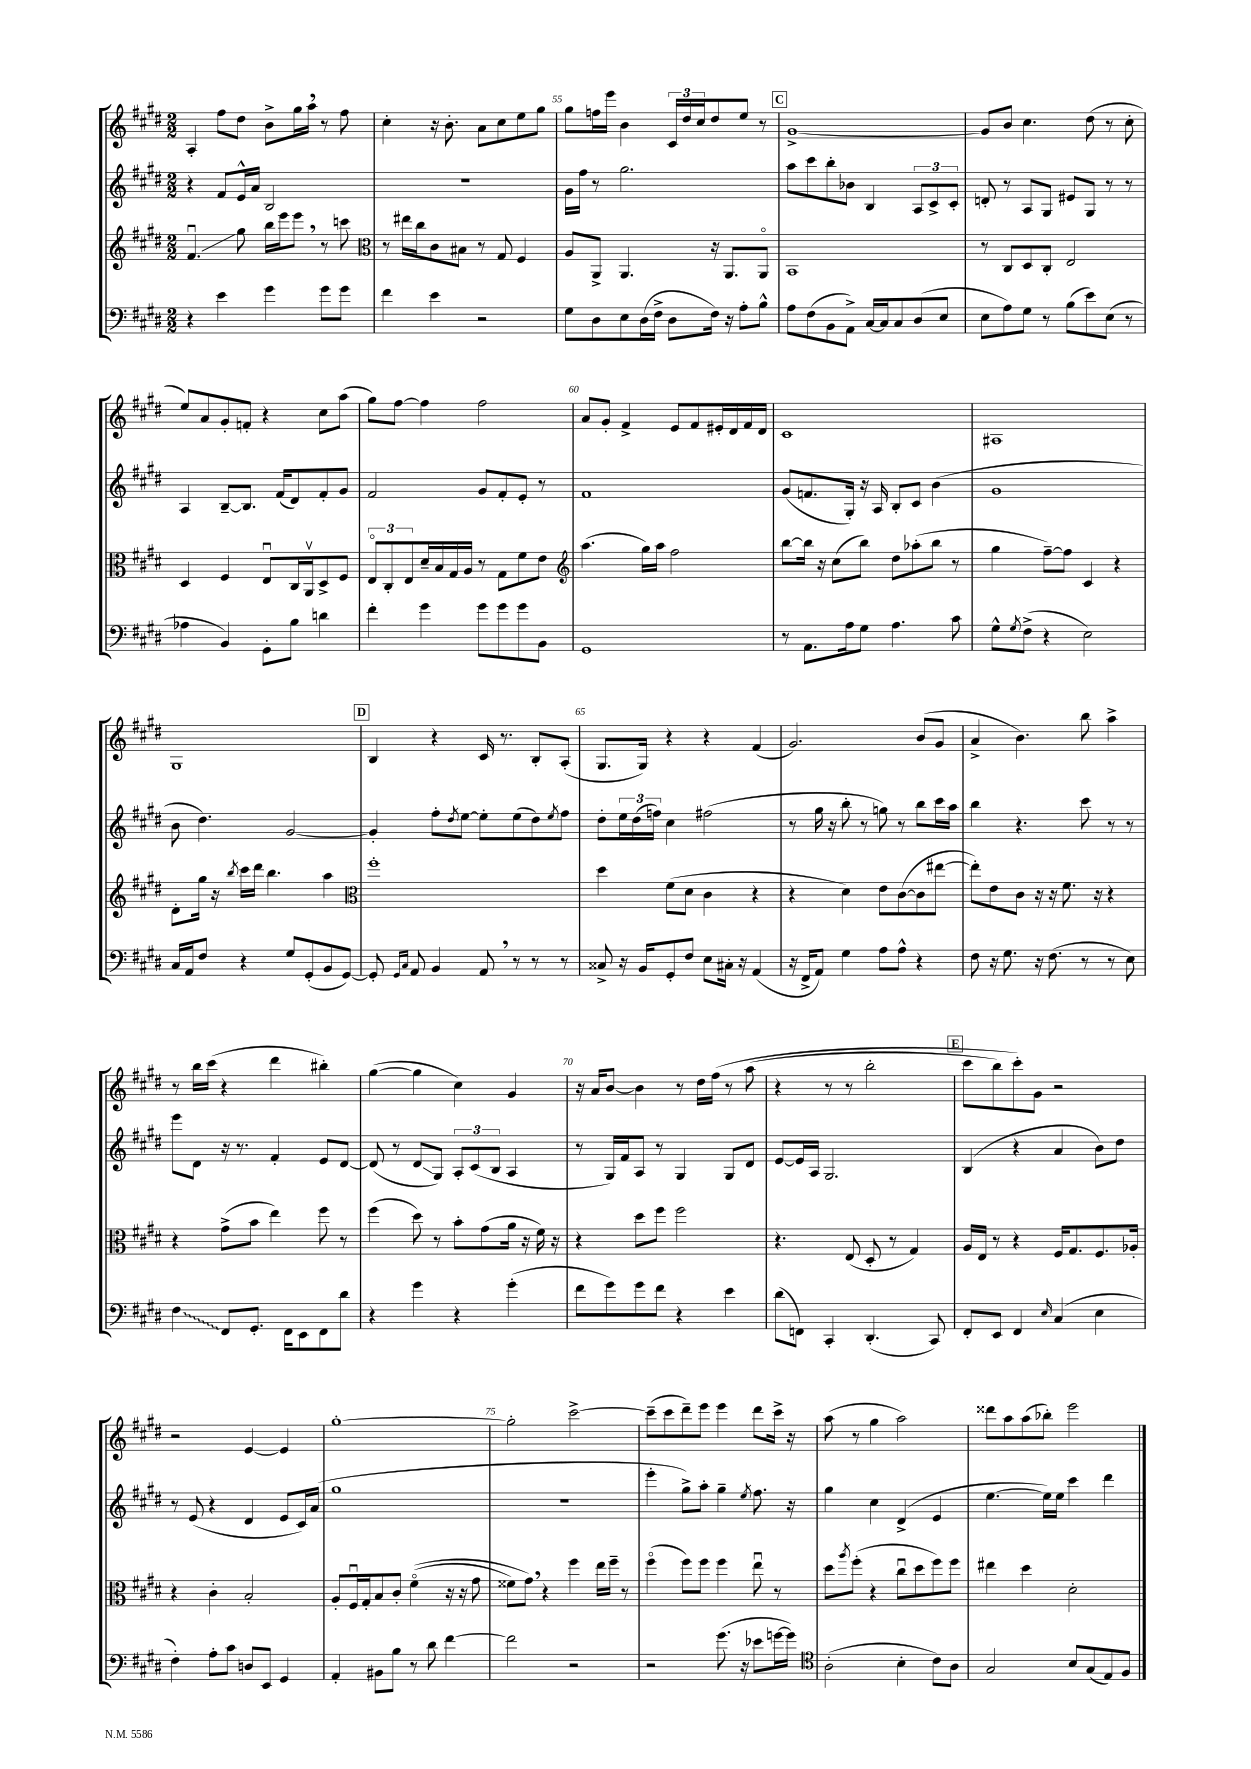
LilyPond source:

<<
\new StaffGroup <<
\new Staff = "s0" {
    \clef treble \key e \major \numericTimeSignature \time 2/2
    a4-. fis''8 dis''8 b'8-> gis''16 a''16 \breathe r8 fis''8 |
    cis''4-. r16 b'8.-. a'8 cis''8 e''8 gis''8 |
    gis''8 f''16 e'''16 b'4 \tuplet 3/2 { cis'16 dis''16 cis''16 } dis''8 e''8 r8 |
    \mark \markup { \box "C" } gis'1~-> |
    gis'8 b'8 cis''4. dis''8( r8 cis''8-. |
    e''8) a'8 gis'8-. f'8-. r4 cis''8 a''8( |
    gis''8) fis''8~ fis''4 fis''2 |
    a'8 gis'8-. fis'4-> e'8 fis'8 eis'16-. dis'16 fis'16 dis'16 |
    cis'1 |
    ais1 |
    gis1 |
    \mark \markup { \box "D" } b4 r4 cis'16 r8. b8-. a8-.( |
    gis8. gis16) r4 r4 fis'4( |
    gis'2.) b'8( gis'8 |
    a'4-> b'4.) b''8 a''4-> |
    r8 b''16 cis'''16( r4 dis'''4 bis''4-.) |
    gis''4~( gis''4 cis''4) gis'4 |
    r16 a'16 b'8~ b'4 r8 dis''16 fis''16\( r8 a''8( |
    r4 r8 r8 b''2-. |
    \mark \markup { \box "E" } cis'''8 b''8) cis'''8-.\) gis'8 r2 |
    r2 e'4~ e'4 |
    gis''1~-. |
    gis''2-. cis'''2~-> |
    cis'''8--( cis'''8 dis'''8--) e'''8 e'''4 dis'''8 cis'''16-> r16 |
    a''8( r8 gis''4 a''2) |
    disis'''8 a''8 a''8( bes''8-.) e'''2 \bar "|." |
}
\new Staff = "s1" {
    \clef treble \key e \major \numericTimeSignature \time 2/2
    r4 fis'8 e'16-^ a'16 b2 |
    r1 |
    gis'16 fis''16 r8 gis''2. |
    \mark \markup { \box "C" } a''8 cis'''8 b''8-. bes'8 b4 \tuplet 3/2 { a8 cis'8-> cis'8-. } |
    d'8-. r8 a8 gis8 eis'8 gis8 r8 r8 |
    a4 b8~-- b8. fis'16( dis'8) fis'8-. gis'8 |
    fis'2 gis'8 fis'8-. e'8-. r8 |
    fis'1 |
    gis'8( f'8. gis16-.) r16 a16 b8-. cis'8 b'4( |
    gis'1 |
    b'8 dis''4.) gis'2~ |
    \mark \markup { \box "D" } gis'4-. fis''8-. \acciaccatura { dis''8 } e''8~ e''8-. e''8( dis''8) \acciaccatura { e''8 } fis''8 |
    dis''8-. \tuplet 3/2 { e''16 dis''16( f''16) } cis''4 fis''2( |
    r8 gis''16 r16 b''8-. r8 g''8) r8 b''8 cis'''16 a''16 |
    b''4 r4. cis'''8 r8 r8 |
    e'''8 dis'8 r16 r8. fis'4-. e'8 dis'8~ |
    dis'8( r8 dis'8\glissando gis8) \tuplet 3/2 { a8-. cis'8( b8 } a4 |
    r8 gis16) fis'16 a8 r8 gis4 gis8 dis'8 |
    e'8~ e'16 a16 gis2. |
    \mark \markup { \box "E" } b4( r4 a'4 b'8) dis''8 |
    r8 e'8( r4 dis'4 e'8 cis'16) a'16( |
    gis''1 |
    r1 |
    e'''4-. gis''8->) a''8-. gis''4-- \acciaccatura { e''8 } fis''8. r16 |
    gis''4 cis''4 dis'4->( e'4 |
    e''4.~ e''16) e''16 cis'''4 dis'''4 \bar "|." |
}
\new Staff = "s2" {
    \clef treble \key e \major \numericTimeSignature \time 2/2
    fis'4.\downbow\glissando gis''8 b''16 e'''16 e'''8 \breathe r8 c'''8 |
    \clef alto r8 eis''16 cis''16 cis'8 bis8 r8 gis8 fis4 |
    a8 a,8-> a,4. r16 a,8. a,8\flageolet |
    \mark \markup { \box "C" } b,1 |
    r8 cis8 dis8 cis8-. e2 |
    dis4 fis4 e8\downbow cis16 a,16\upbow dis8-> fis8 |
    \tuplet 3/2 { e8\flageolet cis8-. e8 } dis'16-- b16 gis16 a16 r8 gis8 fis'8 e'8 |
    \clef treble a''4.( gis''16) a''16 fis''2 |
    b''8~ b''16 r16 cis''8( b''8) dis''8 aes''8-.( b''8 r8 |
    gis''4 fis''8~--) fis''8 cis'4 r4 |
    dis'8-. gis''16 r16 \acciaccatura { b''8 } cis'''16 dis'''16 b''4. a''4 |
    \mark \markup { \box "D" } \clef alto fis''1-. |
    dis''4 fis'8( dis'8 cis'4 r4 |
    r4 dis'4) e'8 cis'8~( cis'8 eis''8~ |
    eis''8-.) e'8 cis'8 r16 r16 fis'8. r16 r4 |
    r4 gis'8->( b'8 e''4) fis''8 r8 |
    fis''4( dis''8) r8 b'8-. gis'8( a'16 r16 fis'16) r16 |
    r4 dis''8 fis''8 fis''2 |
    r4. e8( dis8-. r8 gis4) |
    \mark \markup { \box "E" } a16 e16 r8 r4 fis16 gis8. fis8. aes16-. |
    r4 cis'4-. b2-. |
    a8-. fis16\downbow gis16-. b8 cis'8-. fis'4\flageolet(\( r16 r16 gis'8 |
    fisis'8) gis'8\) \breathe r4 fis''4 e''16 fis''16-- r8 |
    fis''4\flageolet( fis''8) fis''8 fis''4 e''8\downbow r8 |
    dis''8 \acciaccatura { a''8 } fis''8-.( r4 cis''8\downbow dis''8 fis''8) fis''8 |
    eis''4 dis''4 dis'2-. \bar "|." |
}
\new Staff = "s3" {
    \clef bass \key e \major \numericTimeSignature \time 2/2
    r4 e'4 gis'4 gis'8 gis'8 |
    fis'4 e'4 r2 |
    gis8 dis8 e8 dis16( fis16-> dis8 fis16) r16 a8-. b8-^ |
    \mark \markup { \box "C" } a8 fis8( b,8 a,8->) cis16~ cis16 cis8 dis8( e8 |
    e8 a8) gis8 r8 b8( e'8) e8( r8 |
    aes4 b,4) gis,8-. b8 d'4 |
    fis'4-. gis'4 gis'8 gis'8 gis'8 b,8 |
    gis,1 |
    r8 a,8. a16 gis8 a4. cis'8 |
    gis8-^ \acciaccatura { gis8 } fis8->( r4 e2) |
    cis16 a,16 fis8 r4 gis8 gis,8-.( b,8 gis,8~) |
    \mark \markup { \box "D" } gis,8-. \grace { gis,16 cis16 } a,8 b,4 a,8 \breathe r8 r8 r8 |
    cisis8-> r16 b,16 gis,8-. fis8 e8 cis16-. r16 a,4( |
    r16 fis,16-> a,8) gis4 a8 a8-^ r4 |
    fis8 r16 gis8. r16 fis8.( r8 r8 e8) |
    \once \override Glissando.style = #'zigzag fis4\glissando fis,8 gis,8.-. fis,16 e,8 fis,8 dis'8 |
    r4 gis'4 r4 gis'4-.( |
    fis'8 gis'8) gis'8 fis'8 r4 e'4 |
    dis'8( f,8) cis,4-. dis,4.-.( cis,8) |
    \mark \markup { \box "E" } fis,8-. e,8 fis,4 \grace { e16 } cis4( e4 |
    fis4-.) a8-. cis'8 d8 e,8 gis,4 |
    a,4-. bis,8 b8 r8 dis'8 fis'4~ |
    fis'2 r2 |
    r2 gis'8.( r16 ees'8 g'16~ g'16) |
    \clef tenor a2-.( b4-. cis'8) a8 |
    gis2 b8 gis8( e8) fis8 \bar "|." |
}
>>
>>
\layout { \context { \Score currentBarNumber = #53 \override BarNumber.break-visibility = ##(#f #t #t) barNumberVisibility = #(every-nth-bar-number-visible 5) } }
